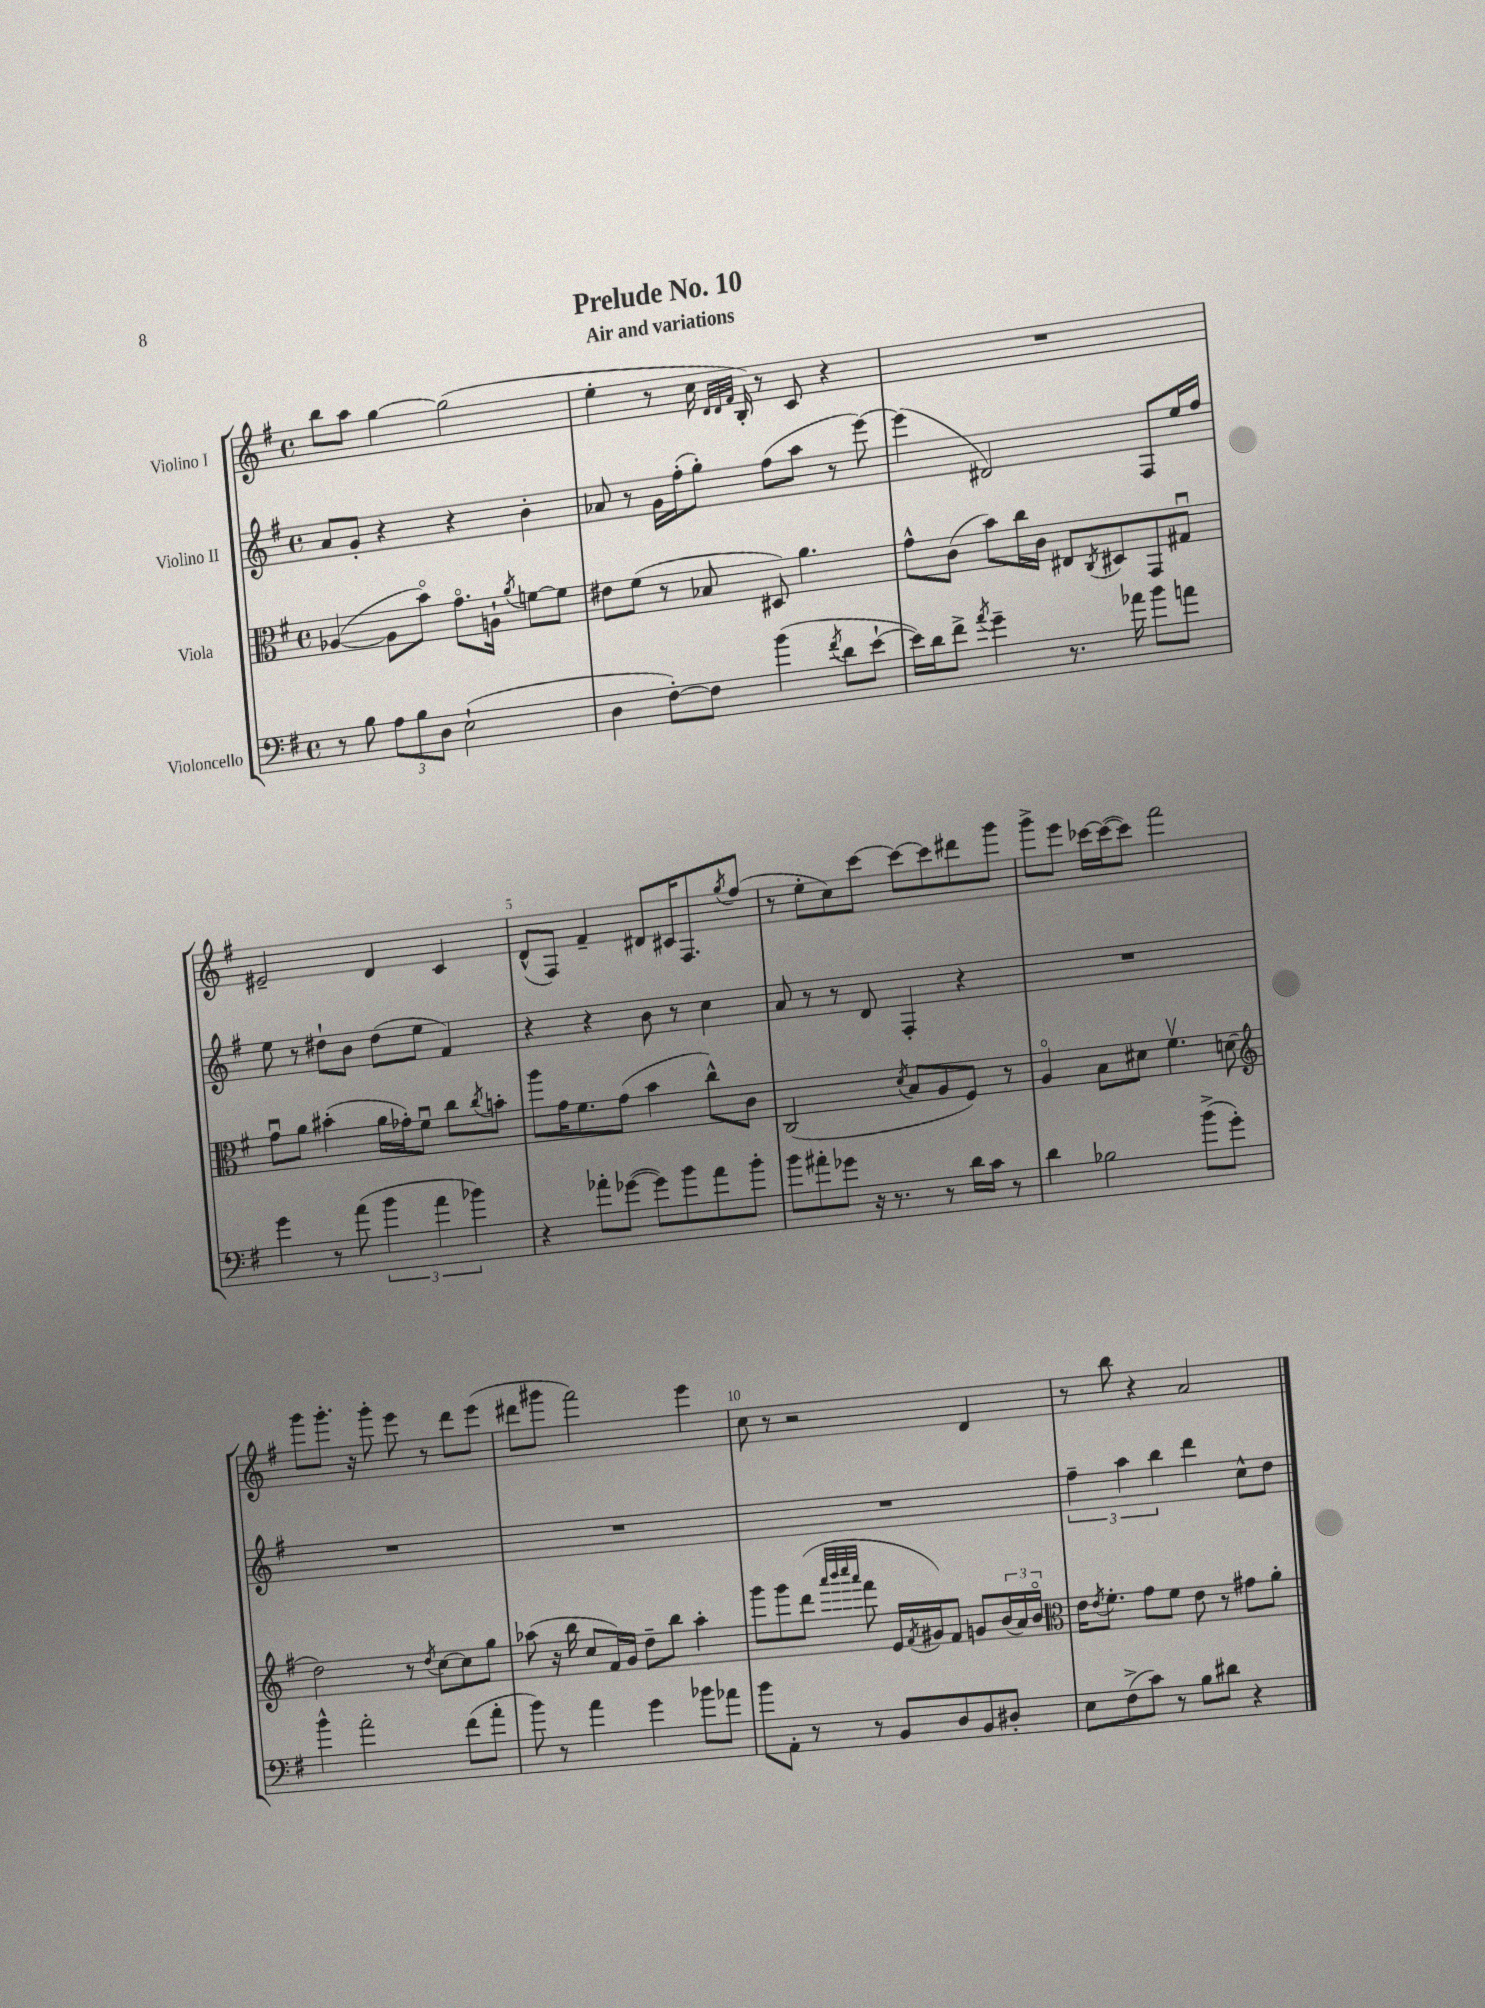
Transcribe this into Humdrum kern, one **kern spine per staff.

**kern	**kern	**kern	**kern
*staff4	*staff3	*staff2	*staff1
*clefF4	*clefC3	*clefG2	*clefG2
*k[f#]	*k[f#]	*k[f#]	*k[f#]
*M4/4	*M4/4	*M4/4	*M4/4
*met(c)	*met(c)	*met(c)	*met(c)
8r	([4A-/	8a/L	8bb\L
8B\	.	8g'/J	8aa\J
12A\L	8A-\]L	4r	[4gg\
12B\	.	.	.
.	8bo\J)	.	.
12D\J	.	.	.
(2E`\	8.go\L	4r	(2gg\]
.	16A`\Jk	.	.
.	8qa/	.	.
.	[8f\L	4b'\	.
.	8f\]J	.	.
=	=	=	=
4D\	8e#\L	8a-/	4ee'\
.	(8f#\J	8r	.
[8F#'\L)	8r	16g\LL	8r
.	.	(16ff#'\J	.
8F#\]J	8B-/	8gg'\J)	16cc\
.	.	.	32qqd/LLL
.	.	.	32qqd/
.	.	.	32qqf#/JJJ
.	.	.	16B'/)
(4b\	8D#/)	(8ff#\L	8r
.	4.a\	8aa\J	8c/
8qf#/	.	.	.
8d\L	.	8r	4r
[8e`\J	.	[8eee\)	.
=	=	=	=
16e\]LL)	8g^^\L	(4eee\]	1r
16d\J	.	.	.
8f#^\J	(8c\J	.	.
8qa/	.	.	.
4g~\	8b\L)	2d#/)	.
.	16cc\L	.	.
.	16c\JJ	.	.
8.r	8E#/L	.	.
.	8qC/	.	.
.	8D#/	.	.
16a-\	.	.	.
8b\L	8GG/	8F#/L	.
8a\J	8G#u/J	16ee/L	.
.	.	16ff#/JJ	.
=	=	=	=
4g\	8gu\L	8ee\	2e#~/
.	8a\J	8r	.
8r	(4b#'\	8dd#`\L	.
(8a\	.	8b\J	.
6b\	16a\LL	(8dd#\L	4d/
.	16g-'\J)	.	.
.	8f#u\J	8ee\J	.
6a\	.	.	.
.	8cc\L	4f#/)	4c/
6b-\)	.	.	.
.	8qcc/	.	.
.	8b'\J	.	.
=	=	=	=
4r	8aa\L	4r	(8d^^/L
.	16g\K	.	8F#/J)
.	8.f#\	.	.
8a-'\L	.	4r	4f#~/
([8g-\J	(8g\J	.	.
8g-\]L)	4b\	8b\	8d#/L
8b\	.	8r	16c#/K
.	.	.	8.F#/
8a-\	8cc^^\L)	4cc\	.
.	.	.	8qgg/
8b'\J	8c\J	.	(8ff#/J
=	=	=	=
8b\L	(2C/	8a/	8r
8a#'\	.	8r	8ee'\L
8g-\J	.	8r	8cc\)
16r	.	8d/	[8ccc\J
8.r	.	.	.
.	8qd/	.	.
.	8B/L	4F#'/	8ccc\_L
8r	8A/	.	8ccc\]
16d\LL	8F#/J)	4r	8ddd#\
16c\JJ	.	.	.
8r	8r	.	8ggg\J
=	=	=	=
4d\	4Ao/	1r	8ggg^\L
.	.	.	8eee\J
2B-\	8B\L	.	[16ccc-\LL
.	.	.	(16ccc-\_J
.	8d#\J	.	8ccc-\]J)
.	4.f#v\	.	2fff#\
(8b^\L	.	.	.
8g'\J)	(8d\	.	.
=	=	=	=
*	*clefG2	*	*
4b^^\	2dd\)	1r	8ggg\L
.	.	.	8.ggg'\J
2a'\	.	.	.
.	.	.	16r
.	.	.	8ggg'\
.	8r	.	8eee\
.	8qdd/	.	.
.	[8cc\L	.	8r
(8f#\L	8cc\]	.	8ddd\L
8a'\J	8gg\J	.	(8eee\J
=	=	=	=
8b\)	(8aa-\	1r	8ddd#\L
8r	16r	.	8ggg#\J
.	16bb\	.	.
4a\	8cc/L	.	2fff#\)
.	16f#/L)	.	.
.	16g/JJ	.	.
4g\	8dd~\L	.	.
.	8bb\J	.	.
8b-\L	4aa-'\	.	4eee\
8a-\J	.	.	.
=	=	=	=
8b\L	8ggg\L	1r	8cc\
8AA'\J	8ggg\	.	8r
8r	(8ddd\J	.	2r
.	32qqaaa/LLL	.	.
.	32qqbbb/	.	.
.	32qqcccc/	.	.
.	32qqaaa/JJJ	.	.
8r	8fff#\	.	.
8BB/L	16e/LL	.	.
.	8qf#/	.	.
.	16g#/J)	.	.
8D/	8f#/J	.	.
8BB/	8g/L	.	4d/
8D#'/J	(24b/L	.	.
.	24a/)	.	.
.	24bo/JJ	.	.
=	=	=	=
*	*clefC3	*	*
8E\L	16e\LK	6ff#~\	8r
.	8qe/	.	.
.	8.f#'\J	.	.
(8F#^\	.	.	8bb\
.	.	6aa\	.
8c\J)	8g\L	.	4r
.	.	6bb\	.
8r	8f#\J	.	.
8B\L	8e\	4ddd\	2a/
8d#\J	8r	.	.
4r	8g#\L	8cc^^\L	.
.	8a'\J	8dd\J	.
==	==	==	==
*-	*-	*-	*-
